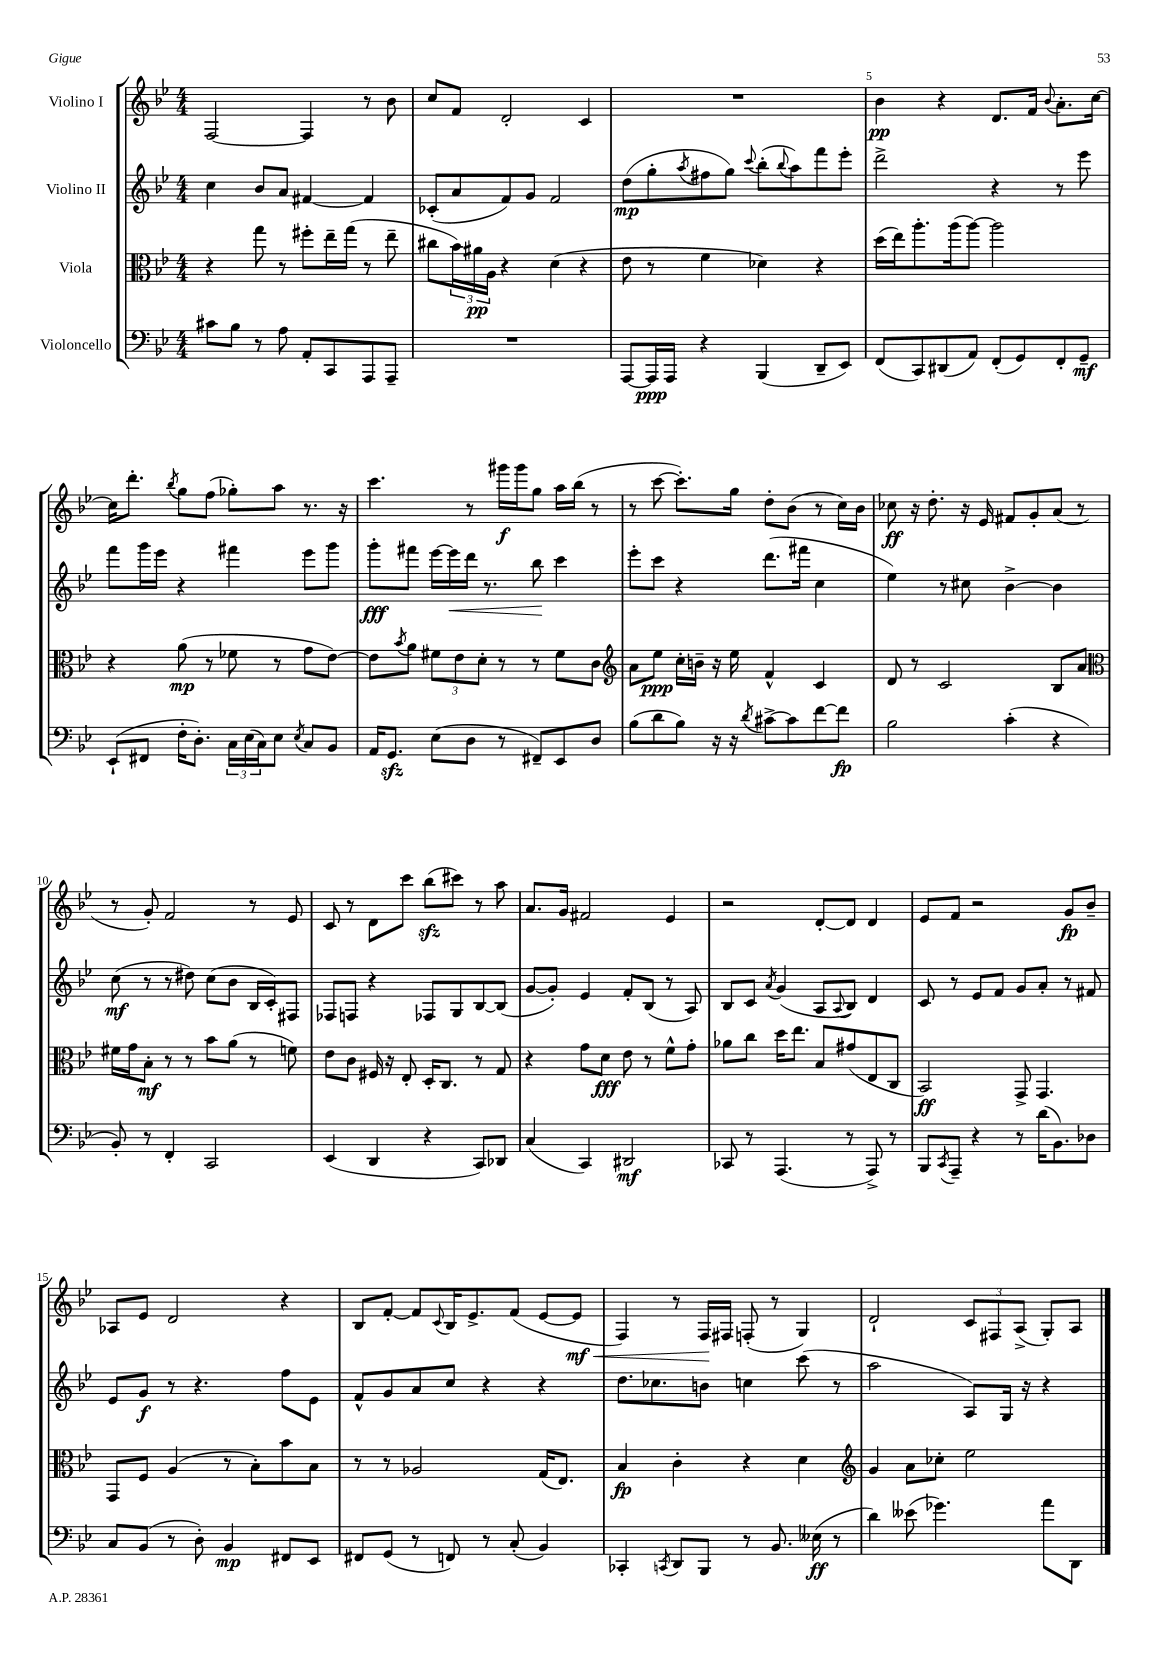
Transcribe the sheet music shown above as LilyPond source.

<<
\new StaffGroup <<
\new Staff = "s0" \with { instrumentName = "Violino I" } {
    \clef treble \key bes \major \numericTimeSignature \time 4/4
    f2~ f4 r8 bes'8 |
    c''8 f'8 d'2-. c'4 |
    R1 |
    bes'4\pp r4 d'8. f'16 \appoggiatura { bes'8 } a'8.-. c''16~ |
    c''16 d'''8.-. \acciaccatura { bes''8 } g''8 f''8( ges''8-.) a''8 r8. r16 |
    c'''4. r8 gis'''16\f gis'''16 g''8 a''16 bes''16( r8 |
    r8 c'''8~ c'''8.-.) g''16 d''8-. bes'8( r8 c''16) bes'16 |
    ces''8\ff r16 d''8.-. r16 ees'16 fis'8 g'8-. a'8( r8 |
    r8 g'8-.) f'2 r8 ees'8 |
    c'8 r8 d'8 c'''8 bes''8\sfz( cis'''8) r8 a''8 |
    a'8. g'16 fis'2 ees'4 |
    r2 d'8~-. d'8 d'4 |
    ees'8 f'8 r2 g'8\fp bes'8-- |
    aes8 ees'8 d'2 r4 |
    bes8 f'8~-. f'8 \appoggiatura { c'8 } bes16 ees'8.-> f'8( ees'8~ ees'8\mf\< |
    f4) r8 f16\! fis16 f8-.( r8 g4) |
    d'2-! \tuplet 3/2 { c'8 fis8 a8->( } g8-.) a8 \bar "|." |
}
\new Staff = "s1" \with { instrumentName = "Violino II" } {
    \clef treble \key bes \major \numericTimeSignature \time 4/4
    c''4 bes'8 a'8 fis'4~ fis'4 |
    ces'8-.( a'8 f'8) g'8 f'2 |
    d''8\mp( g''8-. \acciaccatura { a''8 } fis''8 g''8) \appoggiatura { c'''8 } bes''8-.( \appoggiatura { bes''8 } a''8) f'''8 ees'''8-. |
    d'''2-> r4 r8 ees'''8 |
    f'''8 g'''16 ees'''16 r4 fis'''4 ees'''8 g'''8 |
    g'''8-.\fff fis'''8 ees'''16~ ees'''16\< d'''16 r8. bes''8\! c'''4 |
    ees'''8-. c'''8 r4 d'''8.( fis'''16 c''4 |
    ees''4) r8 cis''8 bes'4~-> bes'4 |
    c''8\mf( r8 r8 dis''8) c''8( bes'8 bes16 c'16-.) fis8 |
    fes8 f8 r4 fes8 g8 bes8~ bes8( |
    g'8~ g'8-.) ees'4 f'8-. bes8( r8 a8) |
    bes8 c'8 \acciaccatura { a'8 } g'4( a8 \appoggiatura { a8 } bes8) d'4 |
    c'8 r8 ees'8 f'8 g'8 a'8-. r8 fis'8 |
    ees'8 g'8\f r8 r4. f''8 ees'8 |
    f'8-^ g'8 a'8 c''8 r4 r4 |
    d''8. ces''8. b'8 c''4 c'''8( r8 |
    a''2 a8) g16 r16 r4 \bar "|." |
}
\new Staff = "s2" \with { instrumentName = "Viola" } {
    \clef alto \key bes \major \numericTimeSignature \time 4/4
    r4 g''8 r8 fis''8-. ees''16-- g''16( r8 ees''8-- |
    cis''8 \tuplet 3/2 { bes'16) ais'16\pp a16 } r4 d'4( r4 |
    ees'8 r8 f'4 des'4) r4 |
    d''16( ees''16) a''8.-. a''16( a''8~) a''2 |
    r4 a'8\mp( r8 fes'8 r8 g'8 ees'8~) |
    ees'8 \acciaccatura { bes'8 } a'8 \tuplet 3/2 { fis'8 ees'8 d'8-. } r8 r8 fis'8 c'8 |
    \clef treble a'8 ees''8\ppp c''16-. b'16-- r16 ees''16 f'4-^ c'4 |
    d'8 r8 c'2 bes8 a'8 |
    \clef alto fis'16 g'16 bes8-.\mf r8 r8 bes'8 a'8( r8 f'8) |
    ees'8 c'8 fis16 r16 ees8-. d16-. c8. r8 g8 |
    r4 g'8 d'8\fff ees'8 r8 f'8-^ g'8-. |
    aes'8 c''8 d''16 ees''8. bes8 gis'8( ees8 c8 |
    bes,2\ff) g,8-> g,4. |
    g,8 f8 a4( r8 bes8-.) bes'8 bes8 |
    r8 r8 aes2 g16( ees8.) |
    bes4\fp c'4-. r4 d'4 |
    \clef treble g'4 a'8 ces''8-. ees''2 \bar "|." |
}
\new Staff = "s3" \with { instrumentName = "Violoncello" } {
    \clef bass \key bes \major \numericTimeSignature \time 4/4
    cis'8 bes8 r8 a8 a,8-. c,8 a,,8 a,,8-- |
    R1 |
    a,,8~ a,,16\ppp a,,16 r4 bes,,4( d,8-- ees,8) |
    f,8( c,8) dis,8( a,8) f,8-.( g,8) f,8-. g,8--\mf |
    ees,8-!( fis,8 f16-. d8.-.) \tuplet 3/2 { c16 ees16( c16) } ees8 \acciaccatura { ees8 } c8 bes,8 |
    a,16 g,8.\sfz ees8( d8 r8 fis,8--) ees,8 d8 |
    bes8( d'8 bes8) r16 r16 \acciaccatura { d'8 } cis'8~-> cis'8 f'8~ f'8\fp |
    bes2 c'4-.( r4 |
    bes,8-.) r8 f,4-. c,2 |
    ees,4( d,4 r4 c,8) des,8 |
    c4( c,4) dis,2\mf |
    ces,8 r8 a,,4.( r8 a,,8->) r8 |
    bes,,8 \acciaccatura { c,8 } a,,8-- r4 r8 d'16( bes,8.) des8 |
    c8 bes,8( r8 d8-.) bes,4\mp fis,8 ees,8 |
    fis,8 g,8( r8 f,8) r8 c8-.( bes,4) |
    ces,4-. \acciaccatura { c,8 } d,8 bes,,8 r8 bes,8. eeses16\ff( r8 |
    d'4) eeses'8( ges'4.) a'8 d,8 \bar "|." |
}
>>
>>
\layout { \context { \Score currentBarNumber = #2 \override BarNumber.break-visibility = ##(#f #t #t) barNumberVisibility = #(every-nth-bar-number-visible 5) } }
